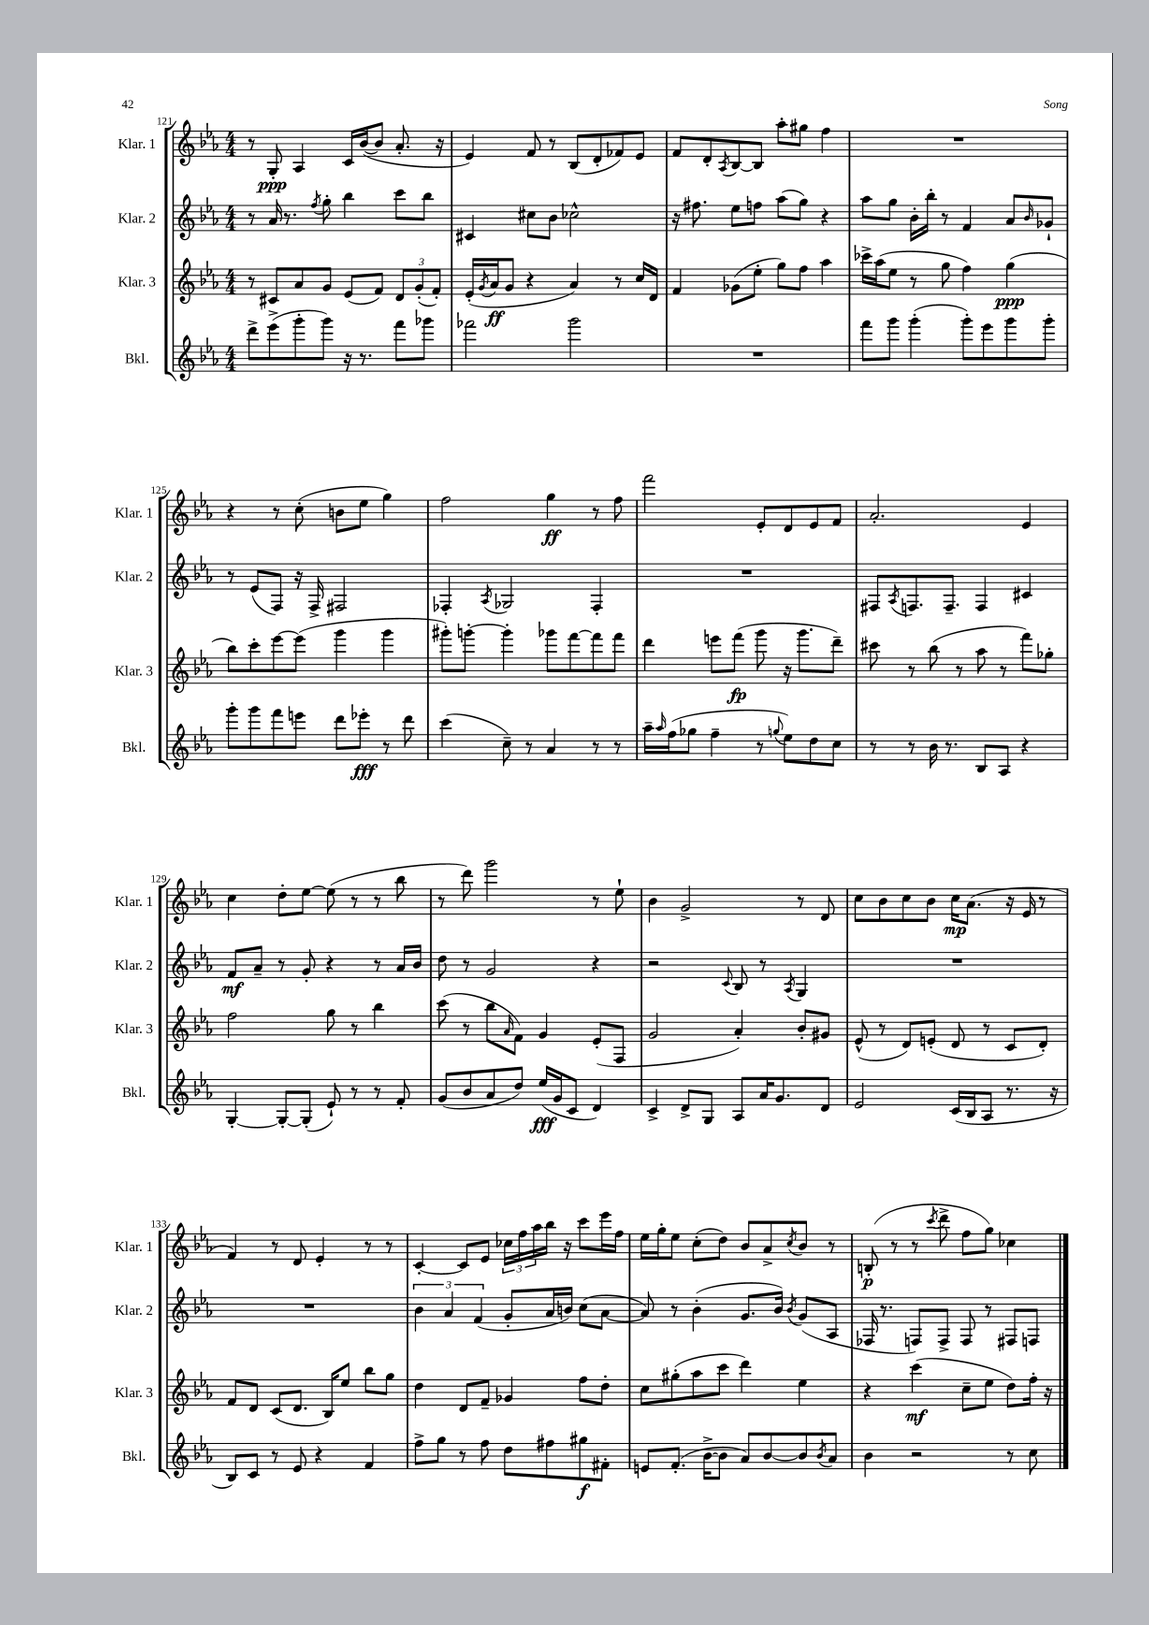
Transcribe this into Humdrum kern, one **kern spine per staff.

**kern	**dynam	**kern	**dynam	**kern	**dynam	**kern	**dynam
*part4	*part4	*part3	*part3	*part2	*part2	*part1	*part1
*staff4	*staff4	*staff3	*staff3	*staff2	*staff2	*staff1	*staff1
*I"Bkl.	*	*I"Klar. 3	*	*I"Klar. 2	*	*I"Klar. 1	*
*I'Bkl.	*	*I'Klar. 3	*	*I'Klar. 2	*	*I'Klar. 1	*
*clefG2	*	*clefG2	*	*clefG2	*	*clefG2	*
*k[b-e-a-]	*	*k[b-e-a-]	*	*k[b-e-a-]	*	*k[b-e-a-]	*
*M4/4	*	*M4/4	*	*M4/4	*	*M4/4	*
=121	=121	=121	=121	=121	=121	=121	=121
8ddd^\L	.	8r	.	8r	.	8r	.
(8eee-^\	.	8c#X/L	.	16a-/	.	8G'/	ppp
.	.	.	.	8.r	.	.	.
8ggg'\	.	8a-/	.	.	.	4A-/	.
.	.	.	.	8qff/	.	.	.
8ggg\J)	.	8g/J	.	8gg'\	.	.	.
16r	.	(8e-/L	.	4bb-\	.	16c/LL	.
8.r	.	.	.	.	.	([16b-/J	.
.	.	8f/J)	.	.	.	8b-/J]	.
8fff\L	.	12d/L	.	8ccc\L	.	8.a-'/	.
.	.	(12g'/	.	.	.	.	.
8ggg-X\J	.	.	.	8bb-\J	.	.	.
.	.	12f'/J)	.	.	.	.	.
.	.	.	.	.	.	16r	.
=122	=122	=122	=122	=122	=122	=122	=122
2fff-X\	.	(16e-'/LL	.	4c#X/	.	4e-/)	.
.	.	8qg/	.	.	.	.	.
.	.	16a-/J	ff	.	.	.	.
.	.	8g/J	.	.	.	.	.
.	.	4r	.	8cc#X\L	.	8f/	.
.	.	.	.	8b-\J	.	8r	.
2ggg\	.	4a-/)	.	2cc-X^^\	.	(8B-/L	.
.	.	.	.	.	.	8d'/	.
.	.	8r	.	.	.	8f-X/)	.
.	.	16cc/LL	.	.	.	8e-/J	.
.	.	16d/JJ	.	.	.	.	.
=123	=123	=123	=123	=123	=123	=123	=123
1r	.	4f/	.	16r	.	8f/L	.
.	.	.	.	8.ff#X\	.	.	.
.	.	.	.	.	.	8d'/	.
.	.	.	.	.	.	8qA-/	.
.	.	(8g-X\L	.	8ee-\L	.	[8B-/	.
.	.	8ee-'\J	.	8ffn\J	.	8B-/J]	.
.	.	8gg\L)	.	(8aa-\L	.	8aa-'\L	.
.	.	8ff\J	.	8gg\J)	.	8gg#X\J	.
.	.	4aa-\	.	4r	.	4ff\	.
=124	=124	=124	=124	=124	=124	=124	=124
8fff\L	.	16ccc-X^\LL	.	8aa-\L	.	1r	.
.	.	(16aa-\J	.	.	.	.	.
8ggg\J	.	8ee-\J	.	8gg\J	.	.	.
(4ggg'\	.	8r	.	16b-'\LL	.	.	.
.	.	.	.	16bb-'\JJ	.	.	.
.	.	8gg\	.	8r	.	.	.
8ggg'\L)	.	4ff\)	.	4f/	.	.	.
8eee-\	.	.	.	.	.	.	.
8ggg\	.	(4gg\	ppp	8a-/L	.	.	.
.	.	.	.	16qqb-/	.	.	.
8ggg'\J	.	.	.	8g-X`/J	.	.	.
!!LO:LB:g=z
=125	=125	=125	=125	=125	=125	=125	=125
8ggg'\L	.	8bb-\L)	.	8r	.	4r	.
8ggg\	.	8ccc'\	.	(8e-/L	.	.	.
8fff\	.	[8eee-\	.	8F/J)	.	8r	.
8eeen\J	.	(8eee-\J]	.	16r	.	(8cc'\	.
.	.	.	.	16F^/	.	.	.
8ddd\L	.	4ggg\	.	2F#X/	.	8bn\L	.
8eee-X'\J	fff	.	.	.	.	8ee-\J	.
8r	.	4ggg\	.	.	.	4gg\)	.
8ddd\	.	.	.	.	.	.	.
=126	=126	=126	=126	=126	=126	=126	=126
(4ccc\	.	8ggg#X'\L)	.	4F-X'/	.	2ff\	.
.	.	[8gggn'\J	.	.	.	.	.
.	.	.	.	8qA-/	.	.	.
8cc~\)	.	4ggg'\]	.	2G-X/	.	.	.
8r	.	.	.	.	.	.	.
4a-/	.	8ggg-X\L	.	.	.	4gg\	ff
.	.	[8fff\	.	.	.	.	.
8r	.	8fff\]	.	4F-'/	.	8r	.
8r	.	8fff\J	.	.	.	8ff\	.
=127	=127	=127	=127	=127	=127	=127	=127
16aa-~\LL	.	4ddd\	.	1r	.	2fff\	.
16qqaa-/	.	.	.	.	.	.	.
(16ff\J	.	.	.	.	.	.	.
8gg-X\J	.	.	.	.	.	.	.
4ff~\	.	8eeen\L	.	.	.	.	.
.	.	(8fff\J	fp	.	.	.	.
8r	.	8ggg\	.	.	.	8e-'/L	.
8qqggn/	.	.	.	.	.	.	.
8ee-\L)	.	16r	.	.	.	8d/	.
.	.	8.ggg\L	.	.	.	.	.
8dd\	.	.	.	.	.	8e-/	.
8cc\J	.	8ddd~\J)	.	.	.	8f/J	.
=128	=128	=128	=128	=128	=128	=128	=128
8r	.	8ccc#X\	.	8F#X/L	.	2.a-'/	.
.	.	.	.	8qA-/	.	.	.
8r	.	8r	.	8.Fn/	.	.	.
16b-\	.	(8bb-\	.	.	.	.	.
8.r	.	.	.	8.F~/J	.	.	.
.	.	8r	.	.	.	.	.
8B-/L	.	8aa-\	.	4F/	.	.	.
8A-/J	.	8r	.	.	.	.	.
4r	.	8fff\L)	.	4c#X/	.	4e-/	.
.	.	8gg-X'\J	.	.	.	.	.
!!LO:LB:g=z
=129	=129	=129	=129	=129	=129	=129	=129
[4G'/	.	2ff\	.	8f/L	mf	4cc\	.
.	.	.	.	8a-~/J	.	.	.
8G'/L_	.	.	.	8r	.	8dd'\L	.
(8G'/J]	.	.	.	8g'/	.	[8ee-\J	.
8e-`/)	.	8gg\	.	4r	.	(8ee-\]	.
8r	.	8r	.	.	.	8r	.
8r	.	4bb-\	.	8r	.	8r	.
8f'/	.	.	.	16a-/LL	.	8bb-\	.
.	.	.	.	16b-/JJ	.	.	.
=130	=130	=130	=130	=130	=130	=130	=130
(8g/L	.	(8ccc\	.	8dd\	.	8r	.
8b-/	.	8r	.	8r	.	8ddd\)	.
8a-/	.	8bb-\L	.	2g/	.	2ggg\	.
.	.	16qqa-/	.	.	.	.	.
8dd/J)	.	8f\J)	.	.	.	.	.
(16ee-/LL	fff	4g/	.	.	.	.	.
16g/J	.	.	.	.	.	.	.
8c/J	.	.	.	.	.	.	.
4d/)	.	(8e-'/L	.	4r	.	8r	.
.	.	8F/J	.	.	.	8ee-`\	.
=131	=131	=131	=131	=131	=131	=131	=131
4c^/	.	2g/	.	2r	.	4b-\	.
8d^/L	.	.	.	.	.	2g^/	.
8G/J	.	.	.	.	.	.	.
.	.	.	.	8qqc/	.	.	.
8A-/L	.	4a-'/)	.	8B-/	.	.	.
16a-/K	.	.	.	8r	.	.	.
8.g/	.	.	.	.	.	.	.
.	.	.	.	8qA-/	.	.	.
.	.	8b-'/L	.	4G/	.	8r	.
8d/J	.	8g#X/J	.	.	.	8d/	.
=132	=132	=132	=132	=132	=132	=132	=132
2e-/	.	(8e-^^/	.	1r	.	8cc\L	.
.	.	8r	.	.	.	8b-\	.
.	.	8d/L)	.	.	.	8cc\	.
.	.	(8en'/J	.	.	.	8b-\J	.
(16c/LL	.	8d/	.	.	.	16cc\KL	mp
16B-/J	.	.	.	.	.	(8.a-\J	.
8A-/J	.	8r	.	.	.	.	.
8.r	.	8c/L	.	.	.	16r	.
.	.	.	.	.	.	16e-/	.
.	.	8d'/J)	.	.	.	8r	.
16r	.	.	.	.	.	.	.
!!LO:LB:g=z
=133	=133	=133	=133	=133	=133	=133	=133
8B-/L)	.	8f/L	.	1r	.	4f/)	.
8c/J	.	8d/J	.	.	.	.	.
8r	.	(8c/L	.	.	.	8r	.
8e-/	.	8.d/J	.	.	.	8d/	.
4r	.	.	.	.	.	4e-'/	.
.	.	16B-/KL)	.	.	.	.	.
.	.	8ee-/J	.	.	.	.	.
4f/	.	8bb-\L	.	.	.	8r	.
.	.	8gg\J	.	.	.	8r	.
=134	=134	=134	=134	=134	=134	=134	=134
8ff^\L	.	4dd\	.	6b-\	.	[4c'/	.
8gg\J	.	.	.	.	.	.	.
.	.	.	.	6a-/	.	.	.
8r	.	8d/L	.	.	.	8c/L]	.
.	.	.	.	(6f/	.	.	.
8ff\	.	8f~/J	.	.	.	8e-/J	.
8dd\L	.	4g-X/	.	8g'/L	.	24cc-X\LL	.
.	.	.	.	.	.	24ff\	.
.	.	.	.	.	.	24aa-\	.
8ff#X\	.	.	.	16a-/L	.	16bb-\JJ	.
.	.	.	.	16bn/JJ)	.	16r	.
8gg#X\	f	8ff\L	.	(8cc\L	.	8ccc\L	.
8f#X'\J	.	8dd'\J	.	[8a-\J	.	16eee-\L	.
.	.	.	.	.	.	16ff\JJ	.
=135	=135	=135	=135	=135	=135	=135	=135
8en/L	.	8cc\L	.	8a-/])	.	16ee-\LL	.
.	.	.	.	.	.	16gg'\J	.
(8.f'/J	.	(8gg#X'\	.	8r	.	8ee-\J	.
.	.	8aa-\	.	(4b-'\	.	(8cc'\L	.
[16b-^\KL	.	.	.	.	.	.	.
8b-\J]	.	8ccc\J	.	.	.	8dd\J)	.
8a-/L)	.	4ddd\)	.	8.g/L	.	8b-/L	.
[8b-/	.	.	.	.	.	8a-^/	.
.	.	.	.	16b-/Jk)	.	.	.
.	.	.	.	8qb-/	.	8qcc/	.
8b-/]	.	4ee-\	.	(8g/L	.	8b-/J	.
8qb-/	.	.	.	.	.	.	.
8a-/J	.	.	.	8A-/J	.	8r	.
=136	=136	=136	=136	=136	=136	=136	=136
4b-\	.	4r	.	16F-X/	.	(8Bn'/	p
.	.	.	.	8.r	.	.	.
.	.	.	.	.	.	8r	.
2r	.	(4ccc\	mf	8Fn/L)	.	8r	.
.	.	.	.	.	.	8qccc/	.
.	.	.	.	8F^/J	.	8ddd^\	.
.	.	8cc~\L	.	8F/	.	8ff\L	.
.	.	8ee-\J	.	8r	.	8gg\J)	.
8r	.	8dd\L)	.	8F#X/L	.	4cc-X\	.
8cc\	.	16ff'\Jk	.	8Fn/J	.	.	.
.	.	16r	.	.	.	.	.
==	==	==	==	==	==	==	==
*-	*-	*-	*-	*-	*-	*-	*-
